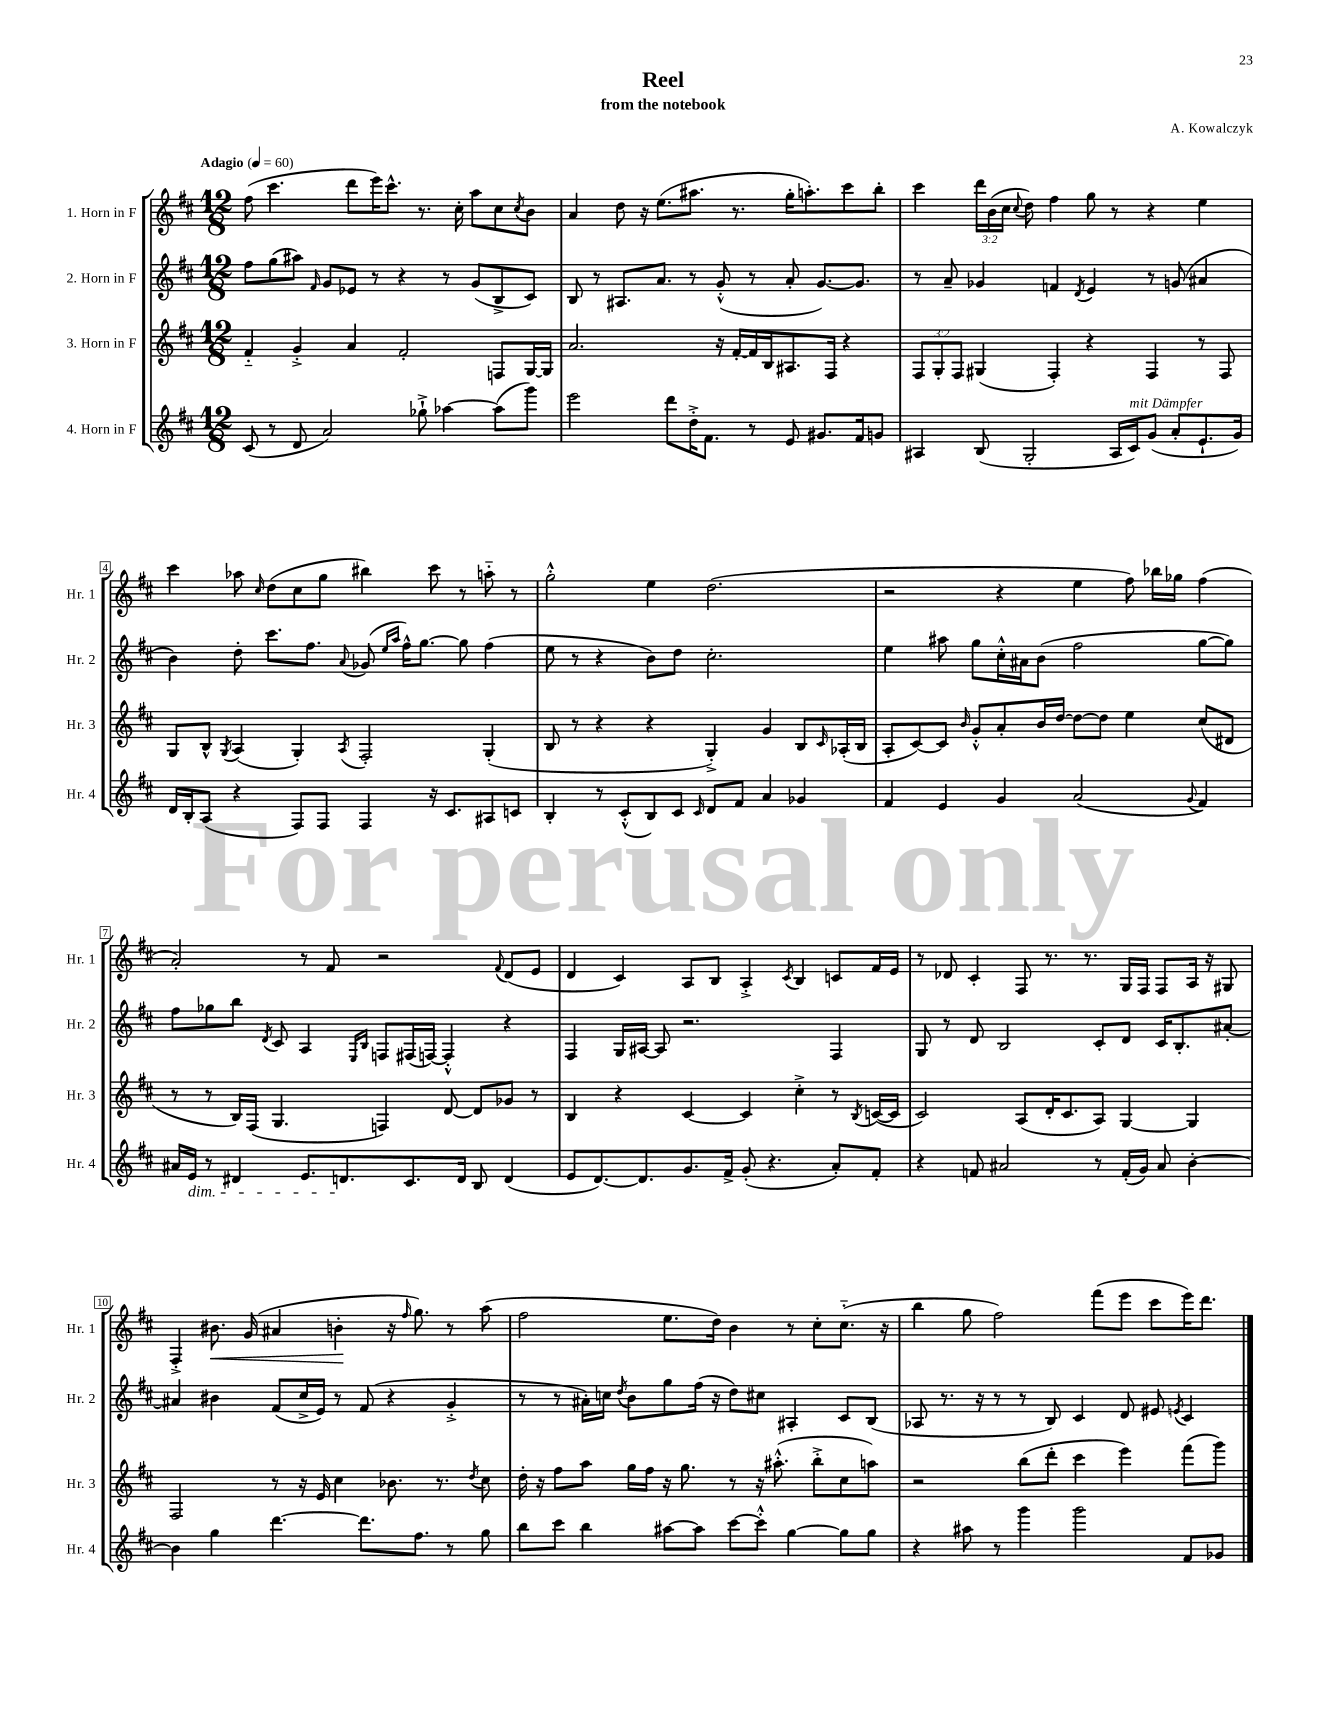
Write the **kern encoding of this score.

**kern	**kern	**kern	**kern	**dynam
*part4	*part3	*part2	*part1	*part1
*staff4	*staff3	*staff2	*staff1	*staff1
*I"4. Horn in F	*I"3. Horn in F	*I"2. Horn in F	*I"1. Horn in F	*
*I'Hr. 4	*I'Hr. 3	*I'Hr. 2	*I'Hr. 1	*
*clefG2	*clefG2	*clefG2	*clefG2	*
*k[f#c#]	*k[f#c#]	*k[f#c#]	*k[f#c#]	*
*M12/8	*M12/8	*M12/8	*M12/8	*
*MM60	*MM60	*MM60	*MM60	*
=1	=1	=1	=1	=1
!	!	!	!LO:TX:a:B:t=Adagio	!
(8c#/	4f#/	8ff#\L	(8ff#\	.
8r	.	(8gg\	4.ccc#\	.
8d/	4g'^/	8aa#X\J)	.	.
.	.	16qqf#/	.	.
2a/)	.	8g/L	.	.
.	4a/	8e-X/J	8ddd\L	.
.	.	8r	16eee\K)	.
.	.	.	8.ccc#^^\J	.
.	2f#'/	4r	.	.
8gg-X`^\	.	.	8.r	.
[4aa-X\	.	8r	.	.
.	.	.	16cc#'\	.
.	.	(8g/L	8aa\L	.
(8aa-\L]	8Fn/L	8B^/	8cc#\	.
.	.	.	8qcc#/	.
8ggg\J)	[16G/L	8c#/J)	8b\J	.
.	16G/JJ]	.	.	.
=2	=2	=2	=2	=2
2eee\	2.a/	8B/	4a/	.
.	.	8r	.	.
.	.	8.A#X/L	8dd\	.
.	.	.	16r	.
.	.	8.a/J	(8.ee\L	.
8ddd\L	.	.	.	.
16dd'^\K	.	8r	8.aa#X\J	.
8.f#\J	.	.	.	.
.	16r	(8g'^^/	.	.
.	[16f#'/LL	.	8.r	.
8r	16f#/]	8r	.	.
.	16B/J	.	.	.
8e/	8.A#X/	8a'/	16gg'\KL	.
.	.	.	8.aan'\)	.
8.g#X/L	.	[8.g/L)	.	.
.	16F#/Jk	.	.	.
.	4r	.	8ccc#\	.
16f#/k	.	8.g/J]	.	.
8gn/J	.	.	8bb'\J	.
=3	=3	=3	=3	=3
4A#X/	12F#/L	8r	4ccc#\	.
.	12G'/	.	.	.
.	.	8a~/	.	.
.	12F#/J	.	.	.
(8B/	(4G#X/	4g-X/	24ddd\LL	.
.	.	.	(24b\	.
.	.	.	24cc#\JJ	.
.	.	.	8qqcc#/	.
2G'/	.	.	8dd\)	.
.	4F#'/)	4fn/	4ff#\	.
.	.	8qd/	.	.
.	4r	4e/	8gg\	.
16A#/LL	.	.	8r	.
!LO:TX:a:i:t=mit Dämpfer	!	!	!	!
16c#/J)	.	.	.	.
(8g/J	4F#/	8r	4r	.
8a'/L	.	(8gn/	.	.
8.e`/	8r	4a#X/	4ee\	.
.	8F#/	.	.	.
16g/Jk)	.	.	.	.
!!LO:LB:g=z
=4	=4	=4	=4	=4
16d/LL	8G/L	4b\)	4ccc#\	.
16B'/J	.	.	.	.
(8A/J	8B^^/J	.	.	.
.	8qG/	.	.	.
4r	(4A/	8dd'\	8aa-X\	.
.	.	.	16qqcc#/	.
.	.	8.ccc#\L	(8dd\L	.
8F#/L)	4G'/)	.	8cc#\	.
.	.	8.ff#\J	.	.
8F#/J	.	.	8gg\J	.
.	8qA/	8qqa/	.	.
4F#/	2F#'/	(8g-X/	4bb#X\)	.
.	.	16qqee/LL	.	.
.	.	16qqaa/JJ	.	.
.	.	16ff#^^\KL)	.	.
.	.	[8.gg\J	.	.
16r	.	.	8ccc#\	.
8.c#/L	.	.	.	.
.	.	8gg\]	8r	.
8A#X/	(4G'/	(4ff#\	8aan\	.
8cn/J	.	.	8r	.
=5	=5	=5	=5	=5
4B'/	8B/	8ee\	2gg'^^\	.
.	8r	8r	.	.
8r	4r	4r	.	.
(8c#'^^/L	.	.	.	.
8B/)	4r	8b\L)	4ee\	.
8c#/J	.	8dd\J	.	.
16qqc#/	.	.	.	.
8d/L	4G'^/)	2.cc#'\	(2.dd\	.
8f#/J	.	.	.	.
4a/	4g/	.	.	.
4g-X/	8B/L	.	.	.
.	16qqc#/	.	.	.
.	(16A-X'/L	.	.	.
.	16B/JJ	.	.	.
=6	=6	=6	=6	=6
4f#/	8A'/L	4ee\	2r	.
.	[8c#/)	.	.	.
4e/	8c#/J]	8aa#X\	.	.
.	16qqb/	.	.	.
.	8g'^^/L	8gg\L	.	.
4g/	8a'/	16cc#'^^\L	4r	.
.	.	16a#X\J	.	.
.	16b/L	(8b\J	.	.
.	[16dd/JJ	.	.	.
(2a/	8dd\L_	2ff#\	4ee\	.
.	8dd\J]	.	.	.
.	4ee\	.	8ff#\)	.
.	.	.	16bb-X\LL	.
.	.	.	16gg-X\JJ	.
8qqg/	.	.	.	.
4f#/)	(8cc#/L	[8gg\L	(4ff#\	.
.	8d#X/J	8gg\J])	.	.
!!LO:LB:g=z
=7	=7	=7	=7	=7
16a#X/LL	8r	8ff#\L	2a'/)	.
!LO:TX:b:i:t=dim.	!	!	!	!
16e/JJ	.	.	.	.
8r	8r	8gg-X\	.	.
4d#X/	16B/LL)	8bb\J	.	.
.	(16F#/JJ	.	.	.
.	.	8qd/	.	.
.	4.G/	8c#/	.	.
8.e/L	.	4A/	8r	.
.	.	.	8f#/	.
8.dn/	.	.	.	.
.	.	16qqE/LL	.	.
.	.	16qqB/JJ	.	.
.	4Fn/)	8Fn/L	2r	.
8.c#/	.	(16F#X/L	.	.
.	.	[16Fn/JJ)	.	.
.	[8d/	4F'^^/]	.	.
16d/Jk	.	.	.	.
8B/	8d/L]	.	.	.
.	.	.	8qqf#/	.
(4d/	8g-X/J	4r	(8d/L	.
.	8r	.	8e/J	.
=8	=8	=8	=8	=8
8e/L	4B/	4F#/	4d/	.
[8.d/)	.	.	.	.
.	4r	16G/LL	4c#/)	.
8.d/]	.	[16A#X/JJ	.	.
.	.	8A#/]	.	.
8.g/	[4c#/	2.r	8A/L	.
.	.	.	8B/J	.
16f#^/Jk	.	.	.	.
(8g'/	4c#/]	.	4A'^/	.
4.r	.	.	.	.
.	.	.	8qc#/	.
.	4cc#'^\	.	4B/	.
8a'/L)	8r	4F#/	8cn/L	.
.	8qB/	.	.	.
8f#'/J	([16cn/LL	.	16f#/L	.
.	16c/JJ]	.	16e/JJ	.
=9	=9	=9	=9	=9
4r	2c#/)	8G/	8r	.
.	.	8r	8d-X/	.
8fn/	.	8d/	4c#'/	.
2a#X/	.	2B/	.	.
.	(8A/L	.	8F#/	.
.	16d'/K	.	8.r	.
.	8.c#/	.	.	.
.	.	.	8.r	.
8r	8A/J)	8c#'/L	.	.
(16f'/LL	[4G/	8d/J	16G/LL	.
16g/JJ)	.	.	16F#/JJ	.
8a#/	.	16c#/KL	8F#/L	.
.	.	8.B'/	.	.
[4b'\	4G/]	.	16A/Jk	.
.	.	.	16r	.
.	.	[8a#X'/J	8G#X/	.
!!LO:LB:g=z
=10	=10	=10	=10	=10
4b\]	2F#/	4a#X/]	4F#'^/	.
!	!	!	!	!LO:HP:b
4gg\	.	4b#X\	8.b#X\	<
.	.	.	(16g/	.
[4.ddd\	8r	(8f#/L	4a#X/	.
.	16r	16cc#^/L	.	.
.	16e/	16e/JJ)	.	.
.	4cc#\	8r	4bn'\	.
8.ddd\L]	.	(8f#/	.	.
.	8.b-X\	4r	16r	[
.	.	.	16qqff#/	.
8.ff#\J	.	.	8.gg\)	.
.	8.r	.	.	.
8r	.	4g'^/	8r	.
.	8qdd/	.	.	.
8gg\	8cc#\	.	(8aa\	.
=11	=11	=11	=11	=11
8bb\L	16dd'\	8r	2ff#\	.
.	16r	.	.	.
8ccc#\J	8ff#\L	8r	.	.
4bb\	8aa\J	16a#X'\LL)	.	.
.	.	16ccn\JJ	.	.
.	.	8qdd/	.	.
.	16gg\LL	8b\L	.	.
.	16ff#\JJ	.	.	.
[8aa#X\L	16r	8gg\	8.ee\L	.
.	8.gg\	.	.	.
8aa#\J]	.	(16ff#\Jk	.	.
.	.	16r	16dd\Jk)	.
[8ccc#\L	8r	8dd\L)	4b\	.
8ccc#'^^\J]	16r	8cc#X\J	.	.
.	(8.aa#X'^^\	.	.	.
[4gg\	.	4A#X'/	8r	.
.	8bb'^\L	.	8cc#'\L	.
8gg\L]	8cc#\	8c#/L	(8.cc#\J	.
8gg\J	8aan\J)	(8B/J	.	.
.	.	.	16r	.
=12	=12	=12	=12	=12
4r	2r	8A-X/	4bb\	.
.	.	8.r	.	.
8aa#X\	.	.	8gg\	.
.	.	16r	.	.
8r	.	8r	2ff#\)	.
4ggg\	(8bb\L	8r	.	.
.	8ddd'\J	8B/)	.	.
2ggg\	4ccc#\	4c#/	.	.
.	.	.	(8fff#\L	.
.	4eee\)	8d/	8eee\J	.
.	.	8e#X/	8ccc#\L	.
.	.	8qen/	.	.
8f#/L	(8fff#\L	4c#/	16eee\K)	.
.	.	.	8.ddd\J	.
8g-X/J	8ggg\J)	.	.	.
==	==	==	==	==
*-	*-	*-	*-	*-
